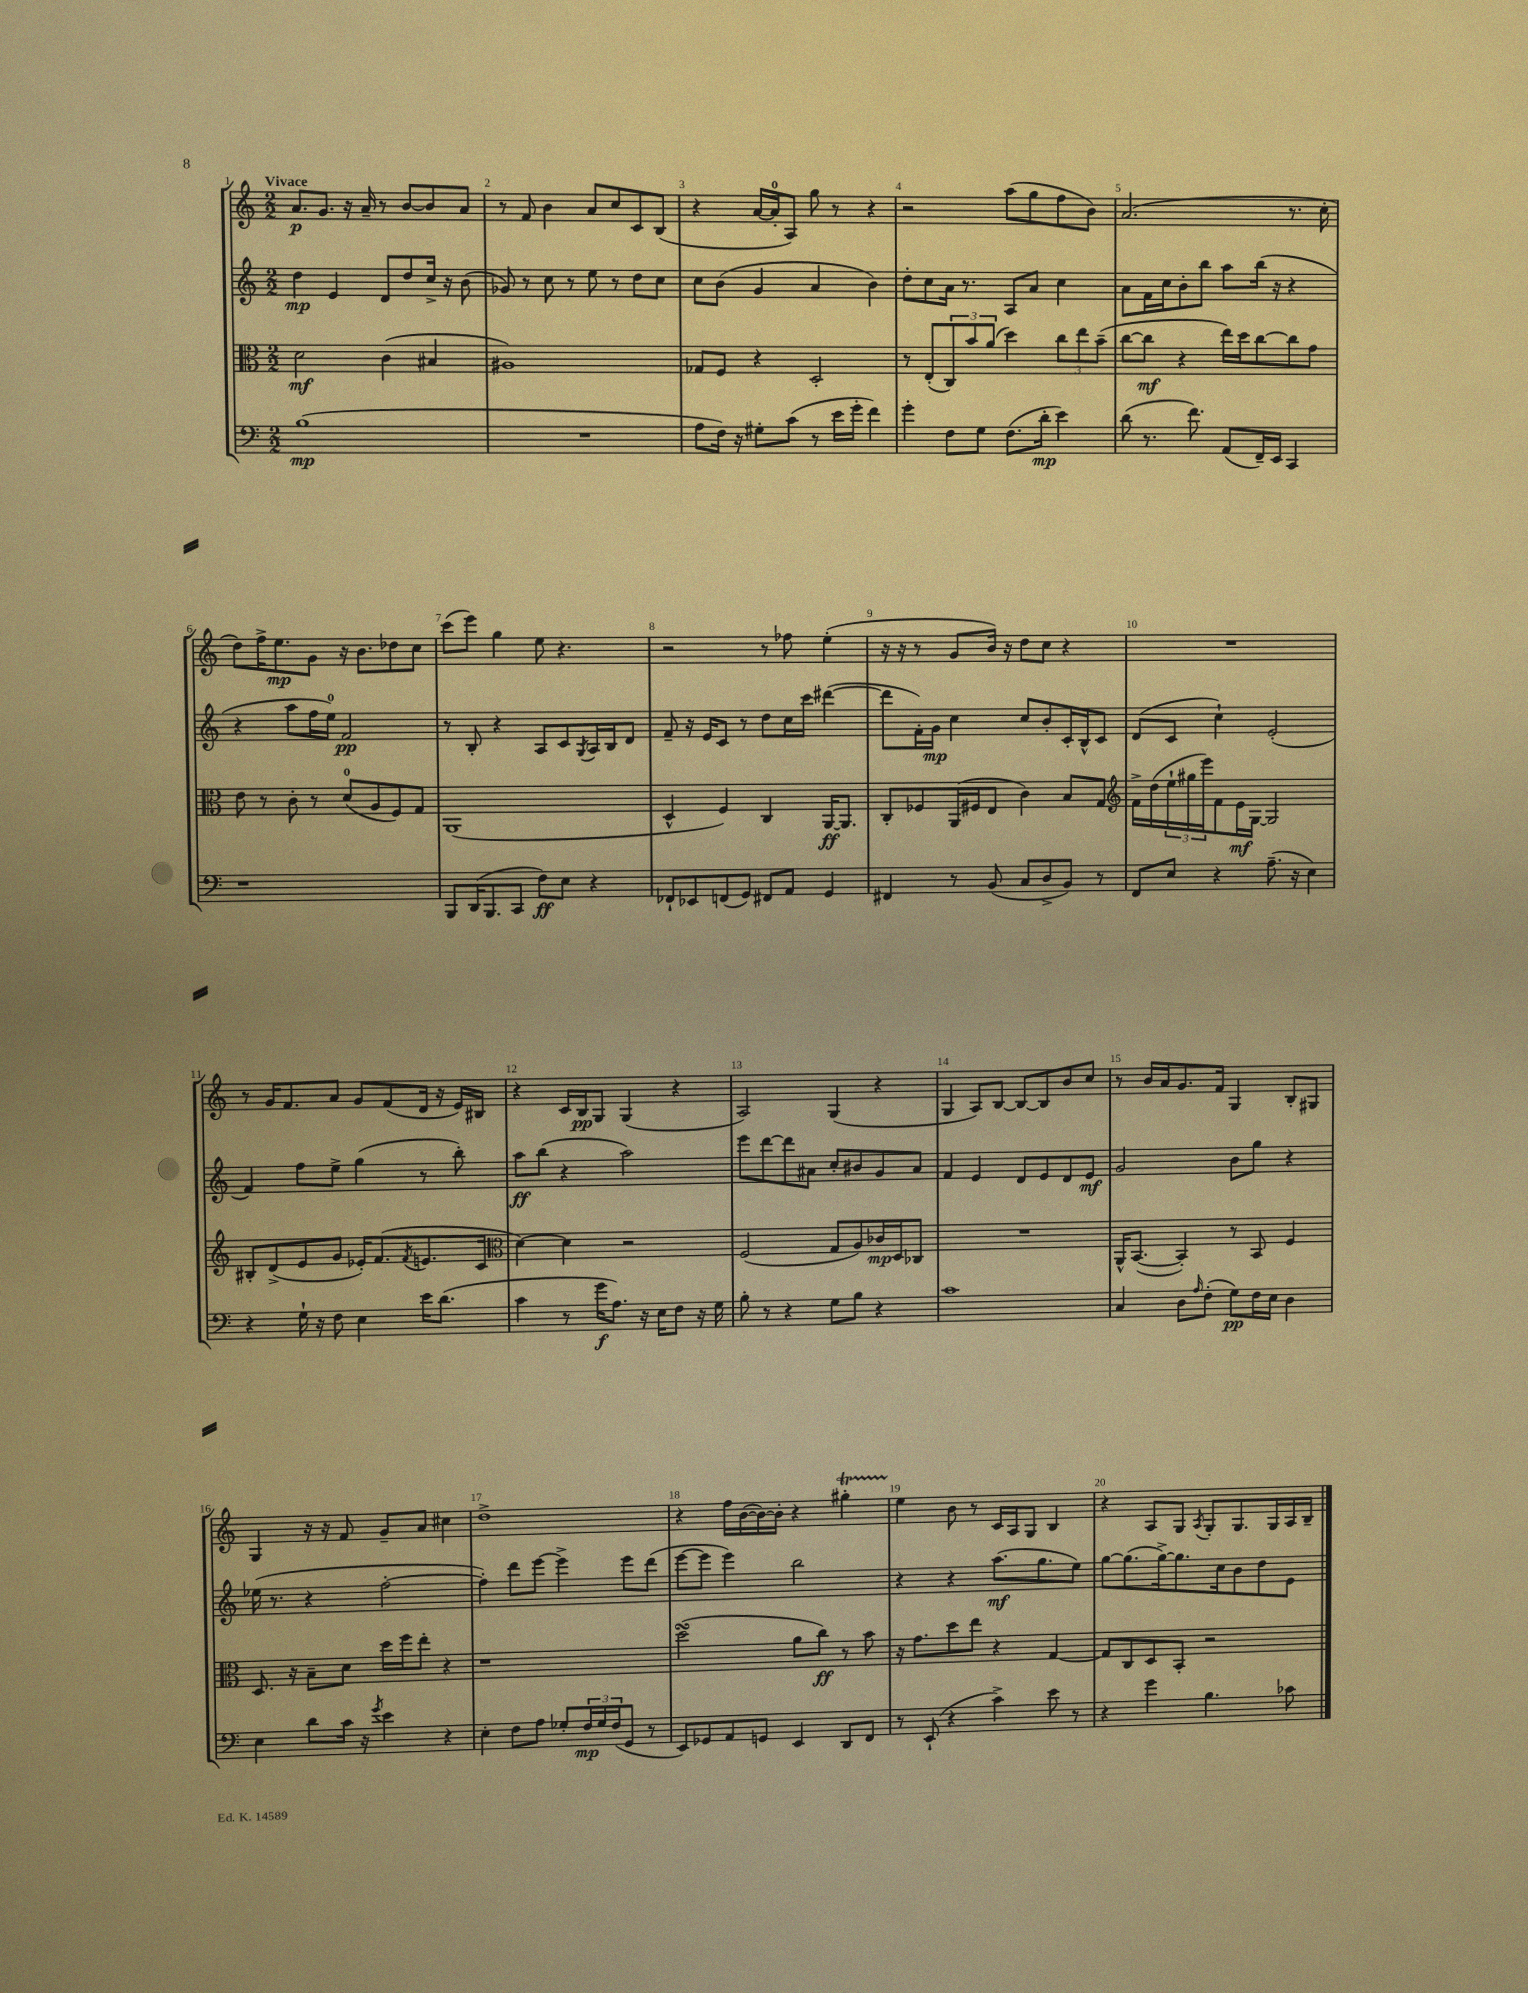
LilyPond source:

<<
\new StaffGroup <<
\new Staff = "s0" {
    \clef treble \key c \major \numericTimeSignature \time 2/2 \tempo "Vivace"
    a'8.\p g'8. r16 a'16-- r8 b'8~ b'8 a'8 |
    r8 f'8 b'4 a'8 c''8 c'8 b8( |
    r4 a'16~ a'16-0-. a8) g''8 r8 r4 |
    r2 a''8( g''8 f''8 b'8) |
    a'2.( r8. c''16-. |
    d''8) f''16-> e''8.\mp g'8 r16 b'8. des''8 c''8 |
    c'''8( e'''8) g''4 e''8 r4. |
    r2 r8 fes''8 e''4-.( |
    r16 r16 r8 g'8 b'16) r16 d''8 c''8 r4 |
    R1 |
    r8 g'16 f'8. a'8 g'8 f'8( d'16 r16 e'16) bis16 |
    r4 c'16 b16\pp g8 g4( r4 |
    a2) g4( r4 |
    g4 a8) b8~ b8~ b8 b'8 c''8 |
    r8 b'16 a'16 g'8. f'16 g4 b8-. gis8 |
    g4 r16 r16 f'8 g'8-- a'8 cis''4 |
    d''1-> |
    r4 f''16 b'16~( b'16~) b'16-. r4 gis''4-.\startTrillSpan |
    e''4\stopTrillSpan b'8 r8 c'16 a16 g8 b4 |
    r4 a8 g8 \acciaccatura { a8 } g8-. g8. g16 a16 b16-- \bar "|." |
}
\new Staff = "s1" {
    \clef treble \key c \major \numericTimeSignature \time 2/2
    d''4\mp e'4 d'8 d''8 c''16-> r16 b'8( |
    ges'8) r8 c''8 r8 e''8 r8 d''8 c''8 |
    c''8 b'8( g'4 a'4 b'4) |
    d''8-. c''8 a'16 r8. a8 a'8 c''4 |
    a'8 f'16 c''16 b'8-. b''8 a''8 b''16( r16 r4 |
    r4 a''8 f''16 e''16-0) f'2\pp |
    r8 b8-. r4 a8 c'8 \acciaccatura { g8 } a16 b16 d'8 |
    f'8-- r16 e'16 c'8 r8 d''8 c''16 c'''16 dis'''4~( |
    dis'''8 f'16-.) g'16\mp c''4 c''8 b'8-. c'16-. b16-^ c'8 |
    d'8( c'8 c''4-!) e'2-.( |
    f'4) f''8 e''8-> g''4( r8 b''8-.) |
    a''8\ff b''8( r4 a''2) |
    e'''8 d'''8~ d'''8 ais'8 c''8-. bis'8 g'8 ais'8 |
    f'4 e'4 d'8 e'8 d'8 e'8\mf |
    g'2 b'8 g''8 r4 |
    ees''16( r8. r4 f''2~-. |
    f''4-.) d'''8 e'''8~ e'''4-> e'''8 d'''8( |
    e'''8~ e'''8 e'''4) b''2 |
    r4 r4 a''8.\mf( g''8. e''8) |
    g''8~ g''8.( g''16~->) g''8. c''16 b'8 d''8 e'8 \bar "|." |
}
\new Staff = "s2" {
    \clef alto \key c \major \numericTimeSignature \time 2/2
    d'2\mf c'4( bis4 |
    ais1) |
    ges8 f8 r4 d2-. |
    r8 e8-.( \tuplet 3/2 { c8) b'8 a'8( } d''4) \tuplet 3/2 { c''8 e''8 b'8--( } |
    c''8~ c''8\mf r4 e''16) d''16 c''8~ c''8 g'8 |
    e'8 r8 c'8-. r8 d'8-0( a8 f8) g8 |
    a,1( |
    d4-^ f4) c4 a,16~\ff a,8. |
    c8-. fes8 a,16( fis16 e8 c'4) b8 g8 |
    \clef treble f'16-> d''16( \tuplet 3/2 { e''16-! gis''16 e'''16) } f'8 e'16\mf g16~ g2 |
    bis8-. d'8->( e'8 g'8 ees'16-.) f'8.( \acciaccatura { f'8 } e'8. c'16 |
    \clef alto d'4~) d'4 r2 |
    f2( g8 a8) ces'16\mp d16 ces8 |
    R1 |
    a,16-^ b,8.~( b,4-.) r8 b,8 f4 |
    d8. r16 b8-- d'8 d''16 f''16 e''8-. r4 |
    r1 |
    d''2\turn( a'8 c''8\ff) r8 b'8 |
    r16 g'8. d''8 e''8 r4 g4~ |
    g8 c8 d8 b,8-. r2 \bar "|." |
}
\new Staff = "s3" {
    \clef bass \key c \major \numericTimeSignature \time 2/2
    b1\mp( |
    R1 |
    a8 f16) r16 gis8-. c'8( r8 e'16 g'16-. f'4) |
    g'4-. f8 g8 f8.( d'16-.\mp e'4) |
    d'8( r8. f'8.) a,8( f,16--) e,16 c,4 |
    r1 |
    b,,8 d,16( b,,8. c,8 f8\ff) e8 r4 |
    fes,8-! ees,8 f,8( g,8) fis,8 a,8 g,4 |
    fis,4 r8 b,8( c8 d8-> b,8) r8 |
    f,8 e8 r4 a8.--( r16 e4) |
    r4 g16-! r16 f8 e4 e'16 d'8.( |
    c'4 r8 g'16\f a8.) r16 e16 f8 r16 g16 |
    b8-. r8 r4 g8 b8 r4 |
    c'1 |
    c4 d8 \grace { a16 } f8-.( g8\pp) f16 e16 d4 |
    e4 d'8 c'16 r16 \acciaccatura { g'8 } e'4 r4 |
    e4-. f8 a8 ges8-. \tuplet 3/2 { f16\mp ges16 f16( } g,8 r8 |
    e,8) ges,8 a,8 g,8 e,4 d,8 f,8 |
    r8 e,8-!( r4 c'4->) e'8 r8 |
    r4 g'4 b4. ces'8 \bar "|." |
}
>>
>>
\layout { \context { \Score \override BarNumber.break-visibility = ##(#f #t #t) barNumberVisibility = #all-bar-numbers-visible } }
